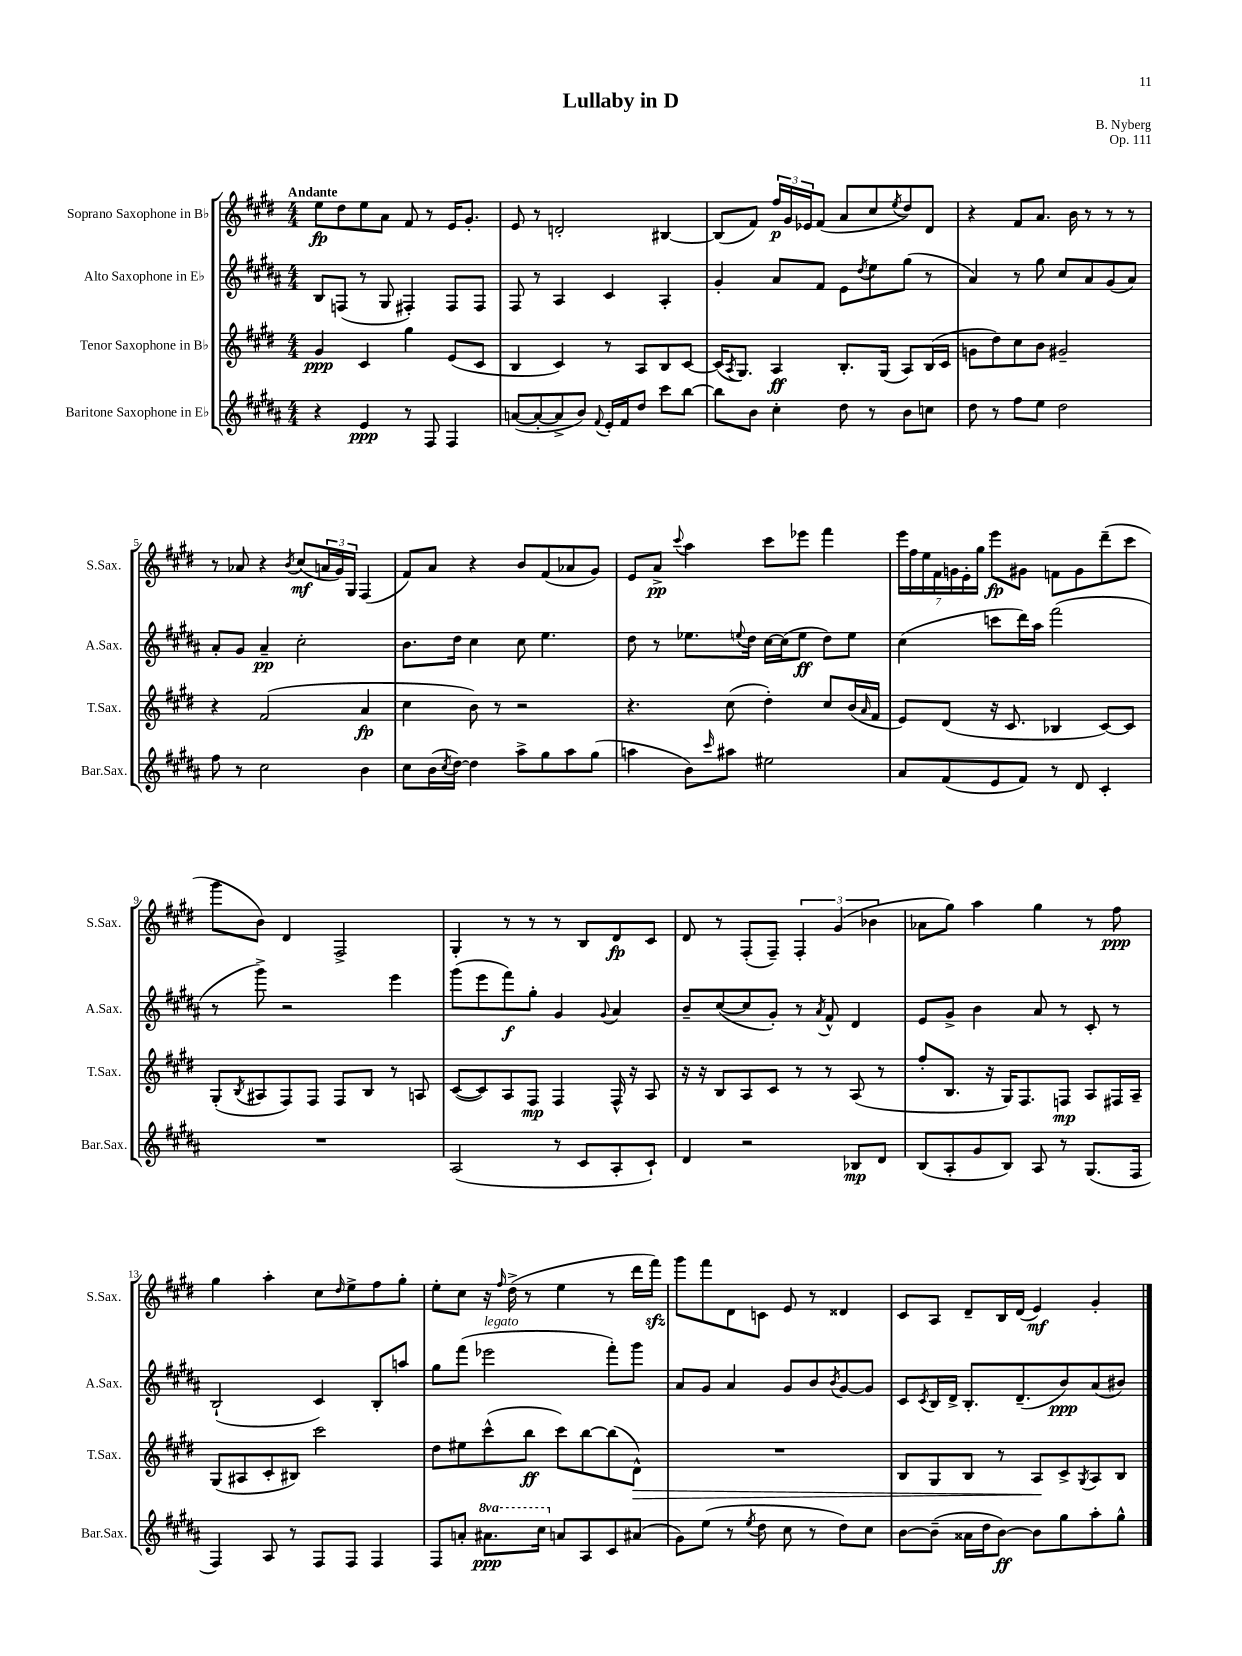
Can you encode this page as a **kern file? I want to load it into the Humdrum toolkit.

**kern	**kern	**kern	**kern
*staff4	*staff3	*staff2	*staff1
*clefG2	*clefG2	*clefG2	*clefG2
*k[f#c#g#d#a#]	*k[f#c#g#d#]	*k[f#c#g#d#a#]	*k[f#c#g#d#]
*M4/4	*M4/4	*M4/4	*M4/4
4r	4g#/	8B/L	8ee\L
.	.	(8F/J	8dd#\
4e/	4c#/	8r	8ee\
.	.	8G#/	8a\J
8r	4gg#\	4F#'/)	8f#/
8F#/	.	.	8r
4F#/	(8e/L	8F#/L	16e/LK
.	.	.	8.g#'/J
.	8c#/J	8F#/J	.
=	=	=	=
([8a/L	4B/	8F#/	8e/
8a'/_	.	8r	8r
8a^/]	4c#/)	4A#/	2d'/
8b/J)	.	.	.
8qqf#/	.	.	.
16e'/LL	8r	4c#/	.
16f#/J	.	.	.
8dd#/J	8A/L	.	.
8ccc#\L	8B/	4A#'/	[4B#/
[8bb\J	[8c#/J	.	.
=	=	=	=
8bb\]L	(16c#/]LK	4g#'/	(8B#/]L
.	8qA/	.	.
.	8.G#/J)	.	.
8b\J	.	.	8f#/J)
4cc#'\	4A/	8a#/L	24ff#/LL
.	.	.	24g#/
.	.	.	24e-/J
.	.	8f#/J	(8f#/J
8dd#\	8.B'/L	8e\L	8a/L
.	.	8qdd#/	.
8r	.	8ee\	8cc#/
.	(16G#/Jk	.	.
.	.	.	8qee/
8b\L	8A/L)	(8gg#\J	8dd#/)
8cc\J	(16B/L	8r	8d#/J
.	16c#/JJ	.	.
=	=	=	=
8dd#\	8g\L	4a#/)	4r
8r	8dd#\)	.	.
8ff#\L	8cc#\	8r	8f#/L
8ee\J	8b\J	8gg#\	8.a/J
2dd#\	2g#~/	8cc#/L	.
.	.	.	16b\
.	.	8a#/	8r
.	.	(8g#/	8r
.	.	8a#/J)	8r
=	=	=	=
8ff#\	4r	8a#'/L	8r
8r	.	8g#/J	8a-/
2cc#\	(2f#/	4a#~/	4r
.	.	.	8qb/
.	.	2cc#'\	(8cc#/L
.	.	.	24a/L
.	.	.	24g#/)
.	.	.	24G#/JJ
4b\	4a/	.	(4F#/
=	=	=	=
8cc#\L	4cc#\	8.b\L	8f#/L)
(16b\L	.	.	8a/J
8qcc#/	.	.	.
[16dd#\JJ)	.	16dd#\Jk	.
4dd#\]	8b\)	4cc#\	4r
.	8r	.	.
8aa#^\L	2r	8cc#\	8b/L
8gg#\	.	4.ee\	(8f#/
8aa#\	.	.	8a-/
(8gg#\J	.	.	8g#/J)
=	=	=	=
4aa\	4.r	8dd#\	8e/L
.	.	8r	8a^/J
.	.	.	8qqccc#/
8b\L)	.	8.ee-\L	4aa\
16qqccc#/	.	.	.
8aa#\J	(8cc#\	.	.
.	.	8qqee/	.
.	.	16dd#\Jk	.
2ee#\	4dd#'\)	[16cc#\LL	8ccc#\L
.	.	(16cc#\]J	.
.	.	8ee\J	8eee-\J
.	8cc#/L	8dd#\L)	4fff#\
.	(16b/L	8ee\J	.
.	16qqa/	.	.
.	16f#/JJ	.	.
=	=	=	=
8a#/L	8e/L)	(4cc#\	28eee\LL
.	.	.	28ff#\
.	.	.	28ee\
.	.	.	28f#\
(8f#/	(8d#/J	.	.
.	.	.	28g\
.	.	.	28e'\
.	.	.	28gg#\JJ
8e/	16r	8ccc\L	8eee\L
.	8.c#/	.	.
8f#/J)	.	16ddd#\L)	8g#\J
.	.	16aa#\JJ	.
8r	4B-/	(2fff#\	8f\L
8d#/	.	.	8g#\
4c#'/	[8c#/L)	.	(8ddd#~\
.	8c#/]J	.	8ccc#\J
=	=	=	=
1r	(8G#'/L	8r	8ggg#\L
.	8qB/	.	.
.	8A#/	8ggg#^\)	8b\J)
.	8F#/)	2r	4d#/
.	8F#/J	.	.
.	8F#/L	.	2F#^/
.	8B/J	.	.
.	8r	4eee\	.
.	8A/	.	.
=	=	=	=
(2A#/	([8c#/L	(8ggg#\L	4G#'/
.	8c#/])	8eee\	.
.	8A/	8fff#\)	8r
.	8F#/J	8gg#'\J	8r
8r	4F#/	4g#/	8r
8c#/L	.	.	8B/L
.	.	8qqg#/	.
8A#'/	16F#^^/	4a#/	8d#/
.	16r	.	.
8c#`/J)	8A/	.	8c#/J
=	=	=	=
4d#/	16r	8b~/L	8d#/
.	16r	.	.
.	8B/L	([8cc#/	8r
2r	8A/	8cc#/]	(8F#'/L
.	8c#/J	8g#'/J)	8F#~/J)
.	8r	8r	6F#'/
.	.	8qa#/	.
.	8r	8f#^^/	.
.	.	.	(6g#/
8B-/L	(8A/	4d#/	.
.	.	.	6b-\
8d#/J	8r	.	.
=	=	=	=
(8B/L	8ff#'/L	8e/L	8a-\L
8A#'/	8.B/J	8g#^/J	8gg#\J)
8g#/	.	4b\	4aa\
.	16r	.	.
8B/J)	16G#/LK)	.	.
.	8.F#/	.	.
8A#/	.	8a#/	4gg#\
8r	8F/J	8r	.
(8.G#/L	8A/L	8c#'/	8r
.	16F#/L	8r	8ff#\
16F#/Jk	16A~/JJ	.	.
=	=	=	=
4F#/)	(8G#/L	(2B`/	4gg#\
.	8A#/	.	.
8A#/	8c#'/	.	4aa'\
8r	8B#/J)	.	.
8F#/L	2ccc#\	4c#/)	8cc#\L
.	.	.	16qqdd#/
8F#/J	.	.	8ee^\
4F#/	.	8B'/L	8ff#\
.	.	8aa/J	8gg#'\J
=	=	=	=
8F#/L	8dd#\L	8gg#\L	8ee'\L
8a'/J	8ee#\	(8fff#\J	8cc#\J
8.aa#\L	(8ccc#^^\	2eee-\	16r
.	.	.	16qqff#/
.	.	.	(16dd#^\
.	8bb\J	.	8r
16ccc#\Jk	.	.	.
8a/L	8ccc#\L)	.	4ee\
8A#/	[8bb\	.	.
8c#/	(8bb\]	8fff#'\L)	8r
(8a#/J	8d#^^\J)	8ggg#\J	16ddd#\LL
.	.	.	16fff#\JJ)
=	=	=	=
8g#\L)	1r	8a#/L	8ggg#\L
(8ee\J	.	8g#/J	8fff#\
8r	.	4a#/	8d#\
8qee/	.	.	.
8dd#\	.	.	8c\J
8cc#\	.	8g#/L	8e/
8r	.	8b/	8r
.	.	8qb/	.
8dd#\L)	.	[8g#/	4d##/
8cc#\J	.	8g#/]J	.
=	=	=	=
[8b\L	8B/L	8c#/L	8c#/L
.	.	8qc#/	.
(8b~\]J	8G#/	16B/L	8A/J
.	.	16d#^/JJ	.
16a##\LL	8B/J	8.B'/L	8d#~/L
16dd#\J	.	.	.
[8b\J)	8r	.	16B/L
.	.	(8.d#~/	(16d#/JJ
8b\]L	8A/L	.	4e/)
8gg#\	8c#^/	8b/)	.
.	8qG#/	.	.
8aa#'\	8A/	(8a#/	4g#'/
8gg#^^\J	8B/J	8b#/J)	.
==	==	==	==
*-	*-	*-	*-
